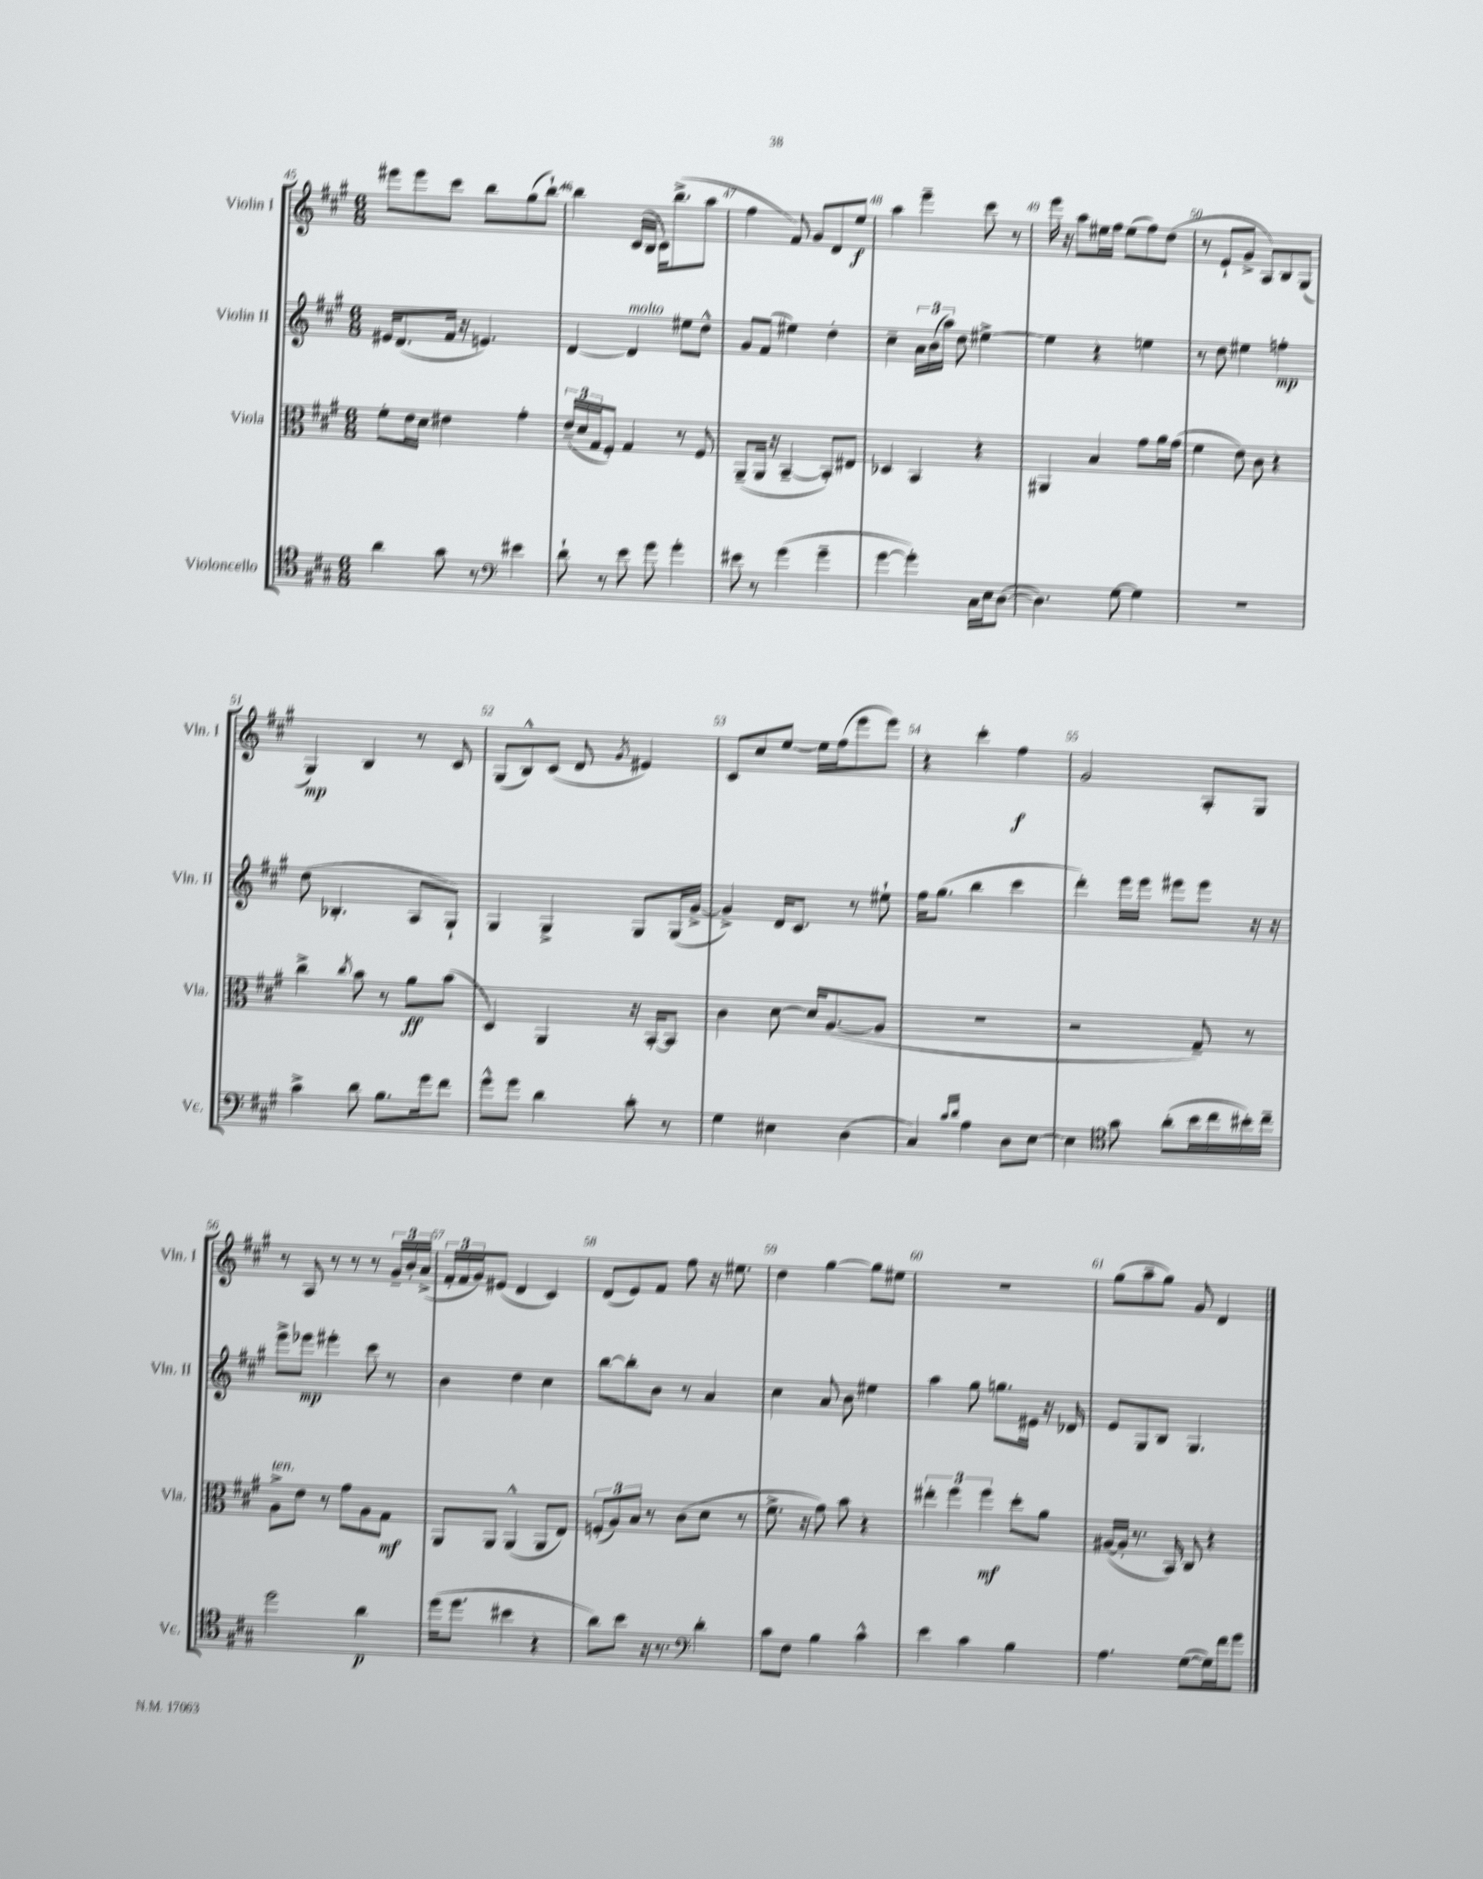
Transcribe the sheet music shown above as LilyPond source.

<<
\new StaffGroup <<
\new Staff = "s0" \with { instrumentName = "Violin I" shortInstrumentName = "Vln. I" } {
    \clef treble \key a \major \numericTimeSignature \time 6/8
    eis'''8 eis'''8 cis'''8 b''8 gis''8( b''8~-!) |
    b''4 cis'16( b16 cis'16) b''8.->( a''8 |
    fis''4 fis'8) gis'8 d'8 e''8\f |
    a''4 e'''4-- cis'''8 r8 |
    e'''16 r16 a''8 eis''16 fis''16 eis''8( fis''8) d''8( |
    r8 e'8-! gis'8-> a8) b8 gis8( |
    gis4\mp) b4 r8 cis'8 |
    gis8( b8-^) cis'8( d'8 \acciaccatura { gis'8 } eis'4) |
    cis'8 cis''8 e''8~ e''16 fis''16( e'''8 e'''8) |
    r4 cis'''4-. fis''4\f |
    gis'2 a8-. gis8 |
    r8 a8 r8 r8 r8 \tuplet 3/2 { gis'16-- b'16-. a'16->( } |
    \tuplet 3/2 { fis'16-. fis'16 gis'16) } eis'8( d'4 cis'4) |
    d'8( e'8) fis'8 fis''8 r16 eis''8. |
    d''4 gis''4~ gis''8 eis''8 |
    R2. |
    gis''8( a''8-- gis''8) gis'8 d'4 \bar "|." |
}
\new Staff = "s1" \with { instrumentName = "Violin II" shortInstrumentName = "Vln. II" } {
    \clef treble \key a \major \numericTimeSignature \time 6/8
    eis'16 d'8.( fis'16 r16 e'4.) |
    d'4~ d'4^\markup { \italic "molto" } eis''8 d''8-^ |
    gis'8 fis'8( eis''4) d''4-. |
    cis''4-- \tuplet 3/2 { a'16 b'16( a''16) } d''8 eis''4~-> |
    eis''4 r4 e''4 |
    r8 d''8 eis''4 f''4-.\mp |
    d''8( bes4.-. a8 gis8-!) |
    gis4 gis4-> gis8 gis16( gis'16~-> |
    gis'4->) d'16 cis'8. r8 eis''8-! |
    fis''16 gis''8.( b''4 cis'''4 |
    d'''4-.) e'''16 e'''16 eis'''8 eis'''8 r16 r16 |
    e'''8-> ees'''8\mp eis'''4-. cis'''8 r8 |
    b'4 d''4 cis''4 |
    b''8~ b''8-. b'8 r8 a'4 |
    cis''4 a'8 b'8 eis''4 |
    a''4 gis''8 g''8. eis'16 r16 des'16 |
    e'8 gis8 b8 gis4. \bar "|." |
}
\new Staff = "s2" \with { instrumentName = "Viola" shortInstrumentName = "Vla." } {
    \clef alto \key a \major \numericTimeSignature \time 6/8
    fis'8-. e'16 d'16 eis'4 gis'4-. |
    \tuplet 3/2 { e'16--( d'16 gis16 } fis8-.) gis4 r8 fis8 |
    a,8--( a,16 r16 b,4~-- b,8-.) eis8 |
    des4 b,4 r4 |
    ais,4 b4 gis'8 a'16 gis'16( |
    fis'4 e'8) cis'8 r4 |
    cis''4-> \acciaccatura { cis''8 } b'8 r8 a'8\ff b'8( |
    d4) a,4 r16 b,16~-. b,8 |
    cis'4 d'8~ d'16 a8.~( a8 |
    R2. |
    r2 gis8--) r8 |
    a8->^\markup { \italic "ten." } e'8 r8 gis'8 a8 gis8\mf |
    a,8 a,8 a,4-^( a,8 e8) |
    \tuplet 3/2 { f8-.( a8) b8 } r8 cis'8( d'8 r8 |
    fis'8.-> r16 gis'8) b'8 r4 |
    \tuplet 3/2 { eis''4-. fis''4 fis''4\mf } d''8-. a'8 |
    ais16~( ais16-. r8. b,16) cis8 r4 \bar "|." |
}
\new Staff = "s3" \with { instrumentName = "Violoncello" shortInstrumentName = "Vc." } {
    \clef tenor \key a \major \numericTimeSignature \time 6/8
    a'4 gis'8 r8 \clef bass eis'4 |
    d'8-! r8 e'8 gis'8 gis'4-. |
    eis'8 r8 gis'4( gis'4-- |
    gis'4~ gis'4-.) cis16 e16 d8~( |
    d4.) gis8~ gis4 |
    R2. |
    cis'4-> d'8 b8. gis'16 fis'8 |
    gis'8-^ gis'8 d'4 cis'8-. r8 |
    gis4 eis4 d4( |
    cis4) \grace { cis'16 d'16 } a4 d8 e8~ |
    e4 \clef tenor gis'8 a'8-.( b'16 cis''16 bis'16-.) cis''16-- |
    d''2 a'4\p |
    d''16( d''8. bis'4 r4 |
    a'8) b'8 r16 r8. \clef bass d'4-. |
    cis'8 fis8 b4 cis'4-^ |
    e'4 cis'4 b4 |
    a4. gis8~( gis16) fis'16 gis'8 \bar "|." |
}
>>
>>
\layout { \context { \Score currentBarNumber = #45 \override BarNumber.break-visibility = ##(#f #t #t) barNumberVisibility = #all-bar-numbers-visible } }
